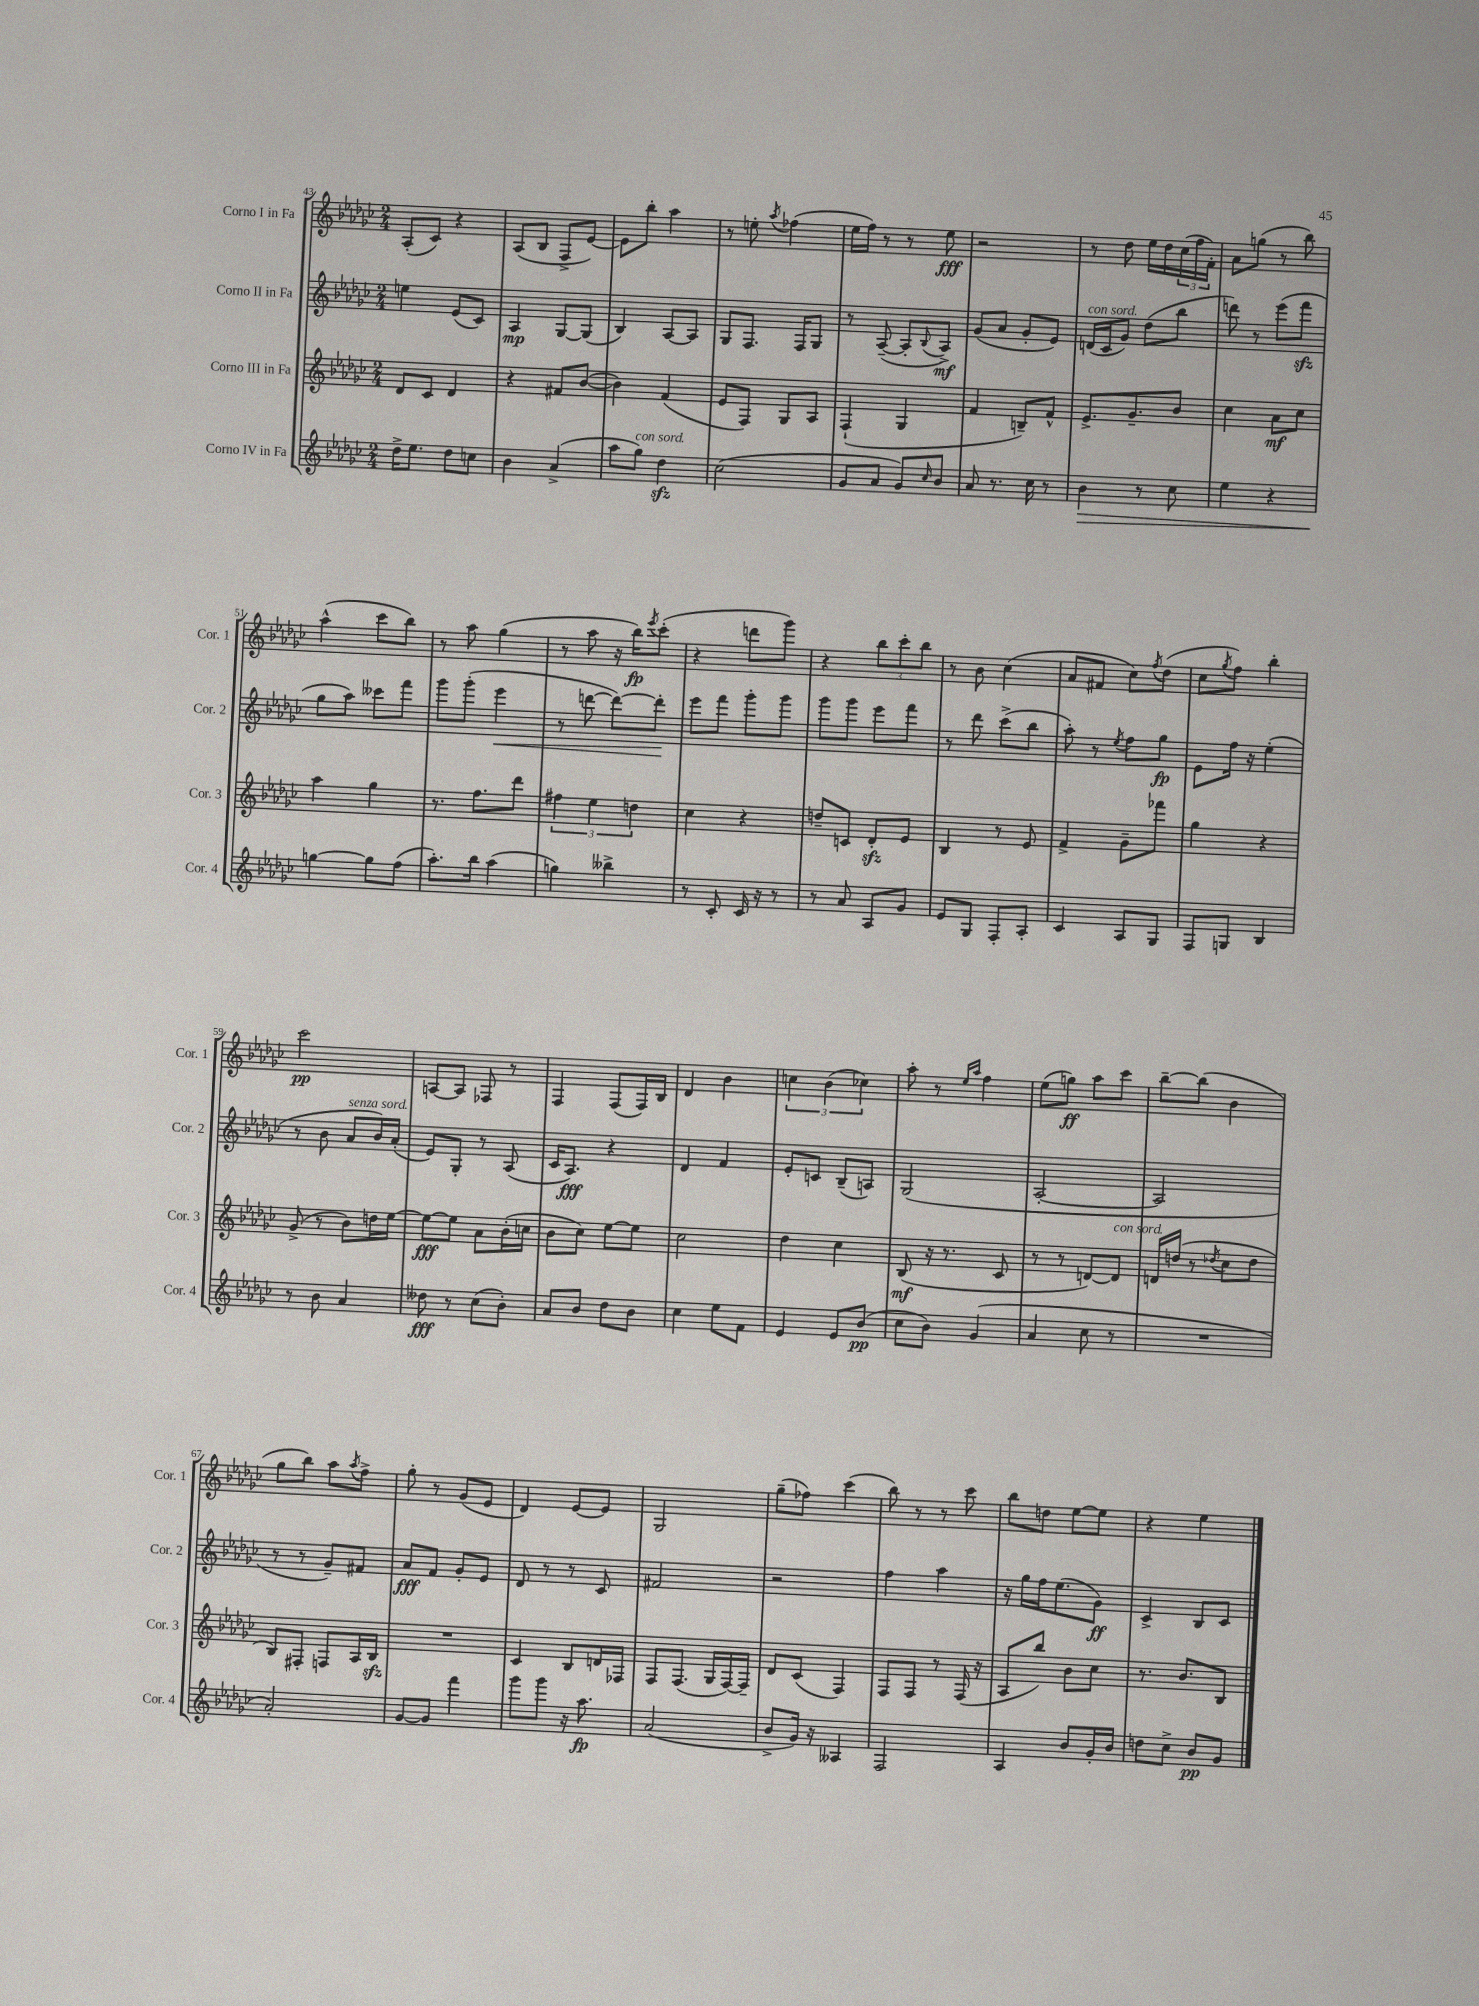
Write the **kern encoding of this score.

**kern	**kern	**kern	**kern
*staff4	*staff3	*staff2	*staff1
*clefG2	*clefG2	*clefG2	*clefG2
*k[b-e-a-d-g-c-]	*k[b-e-a-d-g-c-]	*k[b-e-a-d-g-c-]	*k[b-e-a-d-g-c-]
*M2/4	*M2/4	*M2/4	*M2/4
16dd-^\LK	8d-/L	4ee\	(8A-'/L
8.ee-\J	.	.	.
.	8c-/J	.	8c-/J)
8dd-\L	4d-/	(8e-/L	4r
8cc\J	.	8c-/J)	.
=	=	=	=
4b-\	4r	4A-/	(8A-/L
.	.	.	8B-/J
(4a-^/	8f#/L	[8G-/L	8F^/L
.	([8b-/J	(8G-/]J	[8e-/J)
=	=	=	=
8aa-\L	4b-\])	4B-/)	8e-\]L
8gg-\J)	.	.	8bb-'\J
4dd-\	(4f/	[8A-/L	4aa-\
.	.	8A-/]J	.
=	=	=	=
(2cc-\	8e-/L	8G-/L	8r
.	8F/J)	8.F/J	8ee'\
.	.	.	8qaa-/
.	8G-/L	.	(4ff-\
.	.	16F/LK	.
.	8A-/J	8G-/J	.
=	=	=	=
8g-/L	(4F`/	8r	16ee-\LL
.	.	.	16ff\JJ)
8a-/J	.	([8A-~/	8r
8g-/L)	4G-/	8A-'/]L	8r
16qqcc-/	.	8qqB-/	.
8b-/J	.	8A-^/J)	8ee-\
=	=	=	=
8a-/	4f/	(8g-/L	2r
8.r	.	8a-/J	.
.	8B~/L)	8g-'/L	.
16cc-\	.	.	.
8r	8f^^/J	8e-/J)	.
=	=	=	=
4b-\	8.e-^/L	(16d/LL	8r
.	.	16c-/J	.
.	.	8g-/J)	8dd-\
.	8.g-~/	.	.
8r	.	(8dd-\L	16ee-\LL
.	.	.	16dd-\
8cc-\	8b-/J	8bb-\J	(24cc-\
.	.	.	24ff\
.	.	.	24f'\JJ)
=	=	=	=
4ee-\	4cc-\	8ddd\)	8a-\L
.	.	8r	(8gg\J
4r	8a-\L	(8eee-\L	8r
.	8cc-\J	8fff\J	8bb-\)
=	=	=	=
[4gg\	4aa-\	8gg-\L	(4aa-^^\
.	.	8aa-\J)	.
8gg\]L	4gg-\	8ccc--\L	8ccc-\L
(8ff\J	.	8fff\J	8bb-\J)
=	=	=	=
8.aa-'\L)	8.r	8ggg-\L	8r
.	.	(8ggg-'\J	8aa-\
16bb-\Jk	8.ff\L	.	.
(4aa-\	.	4eee-\	(4gg-\
.	8ddd-\J	.	.
=	=	=	=
4gg\)	6ff#\	8r	8r
.	.	[8ddd\	8aa-\
.	6ee-\	.	.
4bb--^\	.	8ddd\_L)	16r
.	.	.	16bb-\LK)
.	6dd\	.	.
.	.	.	8qeee-/
.	.	8ddd'\]J	(8ccc-'\J
=	=	=	=
8r	4cc-\	8eee-\L	4r
8c-'/	.	8fff\J	.
16c-/	4r	8ggg-'\L	8ddd\L
16r	.	.	.
8r	.	8ggg-\J	8ggg-\J)
=	=	=	=
8r	8dd~/L	8ggg-\L	4r
8a-/	8c/J	8ggg-\J	.
8A-/L	8d-'/L	8eee-\L	12bb-\L
.	.	.	12ccc-'\
8g-/J	8e-/J	8fff\J	.
.	.	.	12bb-\J
=	=	=	=
8e-/L	4B-/	8r	8r
8G-/J	.	8ddd-\	8b-\
8F'/L	8r	(8ccc-^\L	(4cc-\
8A-'/J	8e-/	8bb-\J	.
=	=	=	=
4c-/	4f^/	8aa-'\)	8a-/L
.	.	8r	8f#/J
.	.	8qee-/	.
8A-/L	8g-~\L	8ff\L	8cc-\L)
.	.	.	8qff/
8G-/J	8fff-\J	8gg-\J	(8dd-\J
=	=	=	=
8F/L	4gg-\	8e-\L	8cc-\L
.	.	.	8qgg-/
8G/J	.	16ff\Jk	8ff\J)
.	.	16r	.
4B-/	4r	(4ee-'\	4bb-'\
=	=	=	=
8r	(8g-^/	8r	2ccc-\
8b-\	8r	8b-\	.
4a-/	8b-\L)	8a-/L	.
.	16dd\L	16b-/L)	.
.	[16ee-\JJ	(16a-'/JJ	.
=	=	=	=
8dd--\	8ee-\_L	8e-/L)	[8A/L
8r	8ee-\]J	8G-'/J	8A/]J
(8cc-\L	8a-\L	8r	8F-/
8b-'\J)	(16b-'\L	(8A-/	8r
.	16cc\JJ	.	.
=	=	=	=
8a-/L	8b-\L	16c-/LK	4F/
.	.	8.A-/J)	.
8b-/J	8cc-\J)	.	.
8dd-\L	[8ee-\L	4r	(8F/L
8b-\J	8ee-\]J	.	16F/L)
.	.	.	16B-/JJ
=	=	=	=
4cc-\	2cc-\	4d-/	4d-/
8ee-\L	.	4f/	4b-\
8f\J	.	.	.
=	=	=	=
4e-/	4dd-\	8e-'/L	6cc\
.	.	8c/J	.
.	.	.	(6b-\
8e-/L	4cc-\	(8B-~/L	.
.	.	.	6cc-\)
(8b-/J	.	8A/J)	.
=	=	=	=
8cc-\L	(8B-/	(2G-/	8aa-'\
8b-\J)	16r	.	8r
.	8.r	.	.
.	.	.	16qqee-/LL
.	.	.	16qqaa-/JJ
(4g-/	.	.	4ff\
.	8c-/	.	.
=	=	=	=
4a-/	8r	[2A-'/	(8ee-\L
.	8r	.	8gg\J)
8cc-\	[8d/L)	.	8aa-\L
8r	8d/]J	.	8ccc-\J
=	=	=	=
2r	16d/LL	2A-/]	[8bb-~\L
.	(16dd/JJ	.	.
.	8r	.	(8bb-\]J
.	8qdd-/	.	.
.	8cc-\L	.	4b-\
.	8dd-\J	.	.
=	=	=	=
2a-'/)	8B-/L)	8r	8gg-\L
.	8F#'/J	8r	8bb-\J)
.	8F/L	8g-~/L)	8aa-\L
.	.	.	8qaa-/
.	16A-/L	8f#/J	8ff^\J
.	16B-/JJ	.	.
=	=	=	=
[8g-/L	2r	8a-/L	8gg-'\
8g-/]J	.	8f/J	8r
4fff\	.	8g-'/L	(8g-/L
.	.	8e-/J	8e-/J
=	=	=	=
8ggg-\L	4c-/	8d-/	4d-/)
8ggg-\J	.	8r	.
16r	8B-/L	8r	[8e-/L
8.aa-\	.	.	.
.	16d/L	8c-/	8e-/]J
.	16F-/JJ	.	.
=	=	=	=
(2a-/	8F/L	2f#/	2G-/
.	(8.F/J	.	.
.	16G-/LL	.	.
.	[16F/)	.	.
.	16F~/]JJ	.	.
=	=	=	=
8b-^/L	8d-/L	2r	(8gg-~\L
16g-/Jk)	(8c-/J	.	8ff-\J)
16r	.	.	.
4A--/	4F/)	.	(4ccc-\
=	=	=	=
2F/	8F/L	4ff\	8bb-\)
.	8F/J	.	8r
.	8r	4aa-\	8r
.	(16F/	.	8ccc-\
.	16r	.	.
=	=	=	=
4A-/	8A-/L	16r	8bb-\L
.	.	16gg-\LL	.
.	8bb-/J)	16ff\J	8dd\J
.	.	(8.ee-\	.
8b-/L	8b-\L	.	[8ee-\L
16g-'/L	8cc-\J	8g-\J)	8ee-\]J
16b-/JJ	.	.	.
=	=	=	=
8dd\L	8.r	4c-^/	4r
8cc-^\J	.	.	.
.	8.b-/L	.	.
8b-/L	.	8B-/L	4ee-\
8g-/J	8B-/J	8c-/J	.
==	==	==	==
*-	*-	*-	*-
